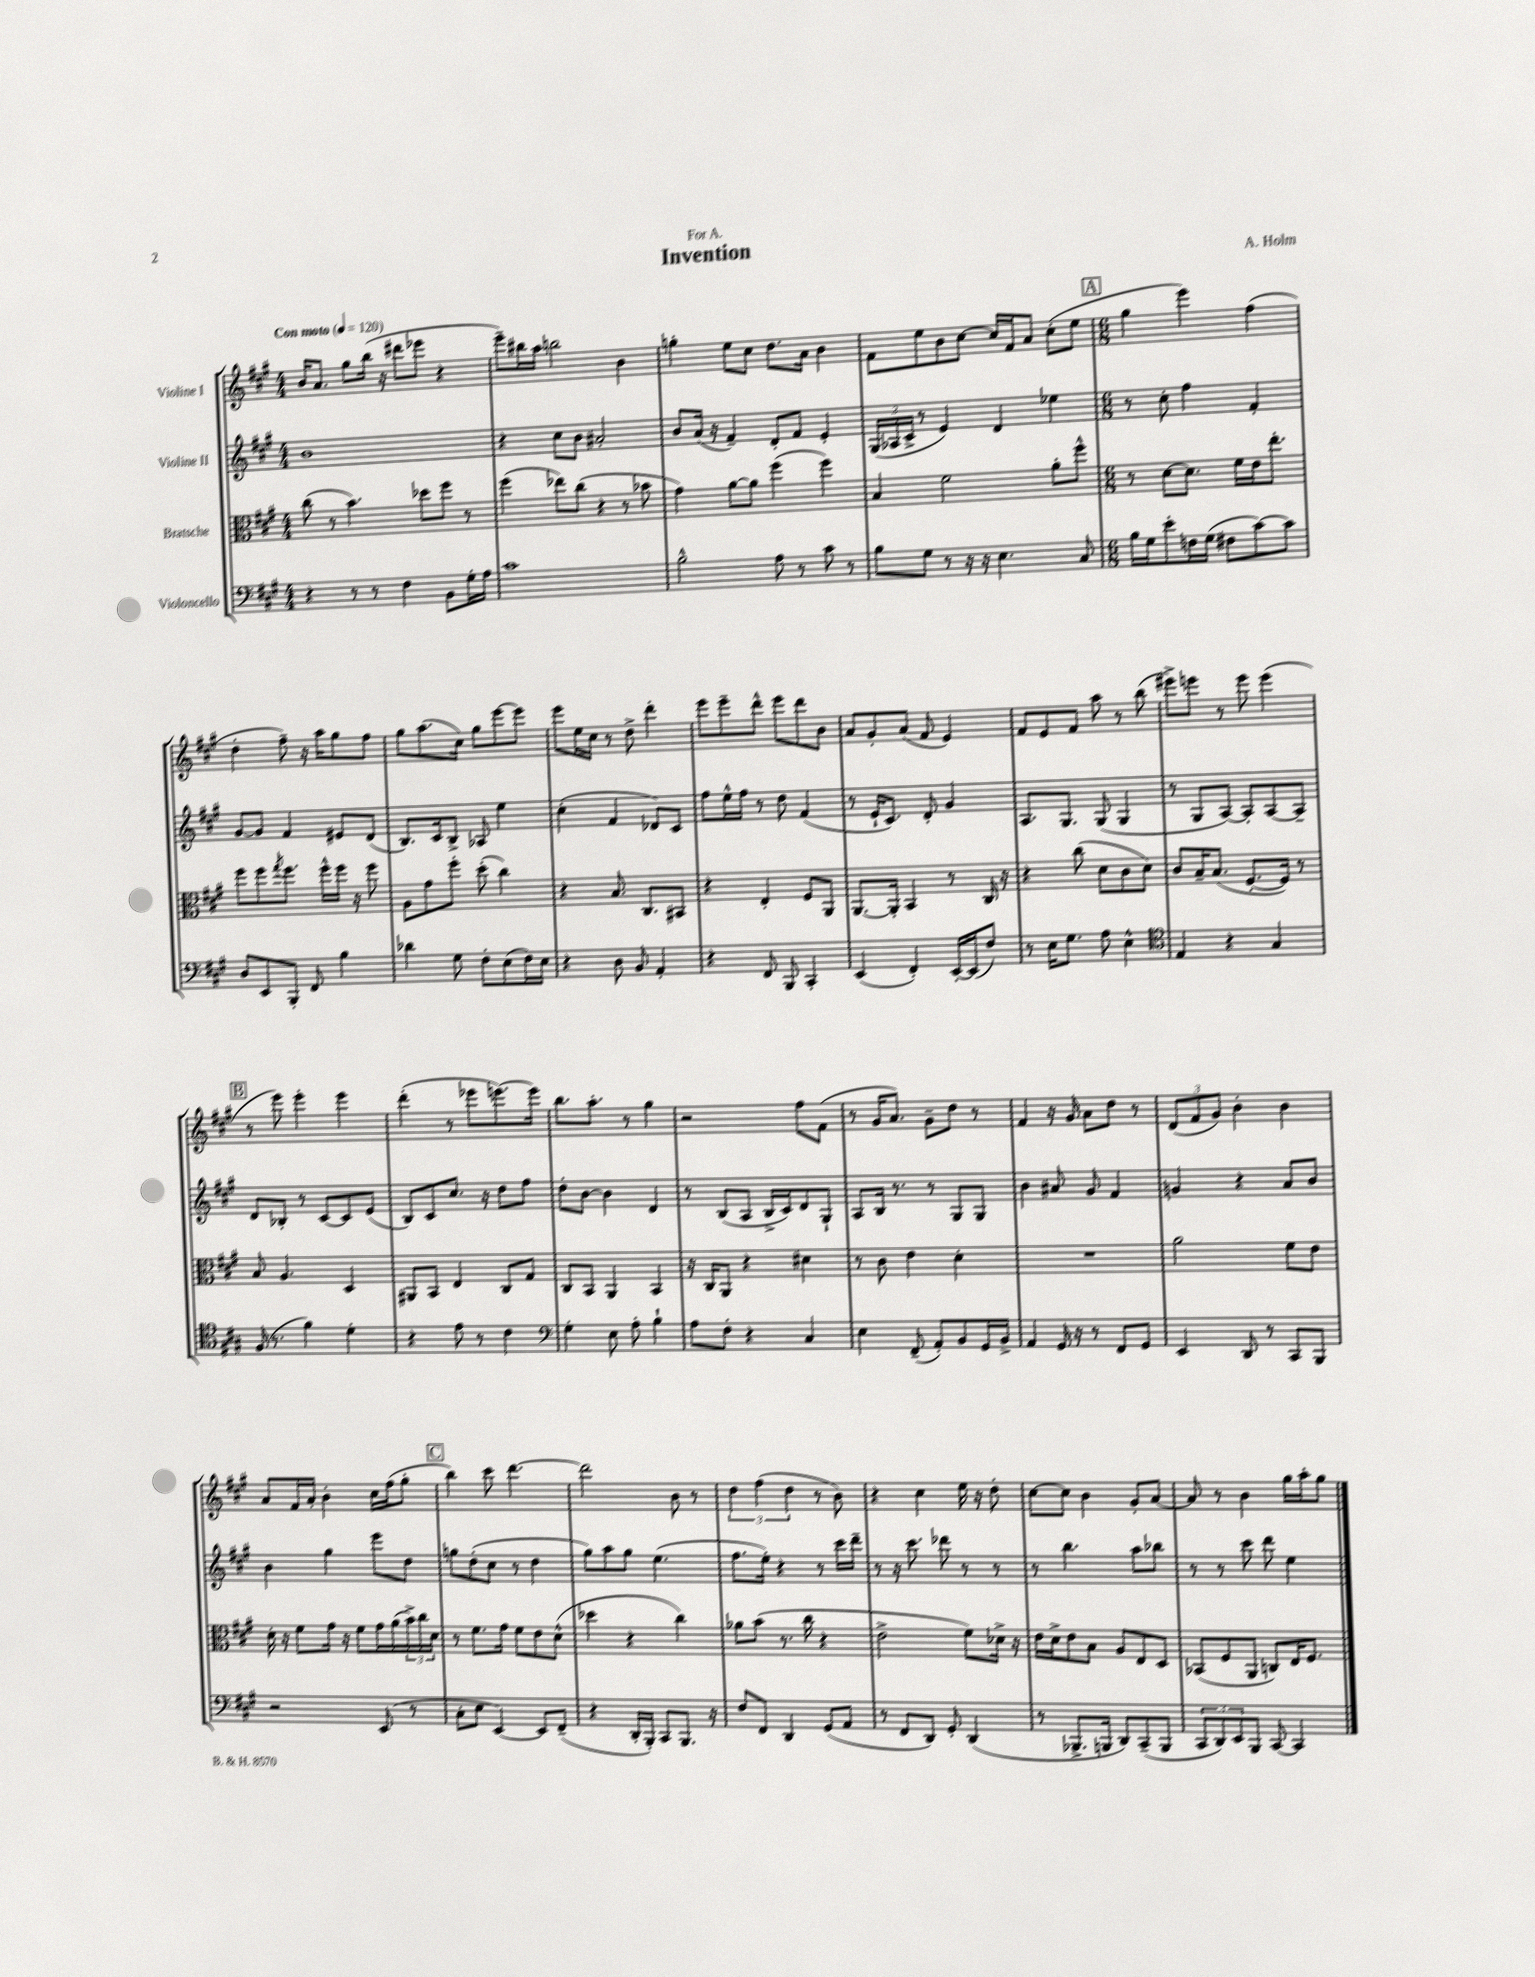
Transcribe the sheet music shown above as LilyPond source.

\header { title = "Invention" composer = "A. Holm" dedication = "For A." }
<<
\new StaffGroup <<
\new Staff = "s0" \with { instrumentName = "Violine I" } {
    \clef treble \key a \major \numericTimeSignature \time 4/4 \tempo "Con moto" 4 = 120
    b'16 a'8. gis''8 b''16( r16 dis'''8 ees'''8 r4 |
    e'''8--) bis''16 a''16 b''2 b'4 |
    g''4-. e''8 cis''8 d''8. a'16 b'4 |
    fis'8 e''8 b'8 cis''8~ cis''16 fis'16 a'8 cis''8-.( e''8 |
    \mark \markup { \box "A" } \numericTimeSignature \time 6/8 gis''4 e'''4) fis''4( |
    d''4-. fis''8--) r16 a''16 gis''8 fis''8 |
    gis''8 a''8.( cis''16) gis''8 e'''8~ e'''8 |
    e'''8 e''16 cis''16 r8 d''8-> d'''4-. |
    e'''8 e'''8-- d'''8-^ e'''8 d'''8 b'8 |
    a'8 gis'8-. a'8( fis'8 e'4) |
    fis'8 e'8 fis'8 a''8 r8 b''8( |
    eis'''8->) e'''8 r8 e'''8 e'''4( |
    \mark \markup { \box "B" } r8 e'''8) e'''4-. e'''4 |
    d'''4-.( r8 ees'''8 e'''8.~) e'''16 |
    b''8. a''8.-. r8 gis''4 |
    r2 fis''8 fis'8( |
    r8 gis'16 a'8.) gis'8-- d''8 r8 |
    fis'4 r16 gis'16 a'8 d''8 r8 |
    \tuplet 3/2 { d'8( fis'8 gis'8) } b'4-. b'4 |
    a'8 fis'16 a'16-. b'4-. cis''16 fis''16( gis''8-. |
    \mark \markup { \box "C" } b''4) cis'''8 d'''4.~ |
    d'''2 b'8 r8 |
    \tuplet 3/2 { d''4 fis''4( d''4 } r8 b'8) |
    r4 cis''4 e''16 r16 d''8-. |
    cis''8~ cis''8 b'4 gis'8-. a'8~ |
    a'8 r8 b'4 gis''16 a''16-. gis''8 \bar "|." |
}
\new Staff = "s1" \with { instrumentName = "Violine II" } {
    \clef treble \key a \major \numericTimeSignature \time 4/4
    b'1 |
    r4 cis''8 b'8 ais'2-. |
    b'8 a'16( r16 fis'4--) d'8-. fis'8 e'4-. |
    \tuplet 3/2 { gis16( aes16 cis'16-> } r8 e'4) d'4 ees''4 |
    \mark \markup { \box "A" } \numericTimeSignature \time 6/8 r8 cis''8-. fis''4 fis'4-. |
    gis'8~ gis'8 fis'4 eis'8 d'8( |
    b8.) cis'16 b8-> aes8 e''4 |
    cis''4-.( fis'4 des'8) cis'8 |
    fis''8 e''16-^ fis''16 r8 d''8 fis'4( |
    r8 e'16-! cis'8.) d'8-. gis'4 |
    a8. gis8. gis8( gis4 |
    r8 gis8 a8~) a8-. a8~ a8-- |
    \mark \markup { \box "B" } d'8 bes8-. r8 cis'8~ cis'8 e'8( |
    b8) cis'8 cis''8. r16 d''8 fis''8 |
    d''8-. b'8~ b'4 d'4 |
    r8 b8( a8 b16-> cis'16) d'8 gis8-! |
    a8 b16 r8. r8 gis8 gis8 |
    b'4 ais'8 gis'8 fis'4 |
    g'4 r4 a'8 b'8 |
    b'4 gis''4 e'''8 d''8 |
    \mark \markup { \box "C" } g''8 d''8-.( cis''8 r8 d''4 |
    gis''8) a''8 gis''8 e''4.( |
    fis''8. e''16-.) r4 r8 cis'''16 d'''16-- |
    r8 r16 cis'''8. des'''8 r8 r8 |
    r8 b''4. a''8 bes''8 |
    r8 r8 cis'''8 d'''8 e''4 \bar "|." |
}
\new Staff = "s2" \with { instrumentName = "Bratsche" } {
    \clef alto \key a \major \numericTimeSignature \time 4/4
    cis''8( r8 b'4.) des''8 fis''8 r8 |
    fis''4( ees''8) cis''8( r4 r8 bes'8 |
    gis'4) a'8~ a'8 fis''4( fis''4) |
    b4 fis'2 a'8-. fis''8-^ |
    \mark \markup { \box "A" } \numericTimeSignature \time 6/8 r8 d'8~ d'8. fis'16 e'16 e''8.-. |
    fis''8 fis''8 \acciaccatura { gis''8 } fis''8. fis''16-^ fis''16 r16 fis''8 |
    a8 gis'8 fis''8-. d''8-.( cis''4) |
    r4 b8. cis8. bis,8 |
    r4 e4-. fis8 a,8 |
    a,8.~ a,16-. b,4 r8 cis16 r16 |
    r4 cis''8( d'8 cis'8 d'8) |
    cis'8 b16-- b8.( fis8.~-. fis16) r8 |
    \mark \markup { \box "B" } b8 a4. d4 |
    ais,8 b,8 e4 cis8 gis8 |
    cis8 b,8 a,4 b,4 |
    r16 cis16 a,8 r4 dis'4 |
    r8 cis'8 e'4 d'4-. |
    R2. |
    a'2 fis'8 e'8 |
    d'16-. r16 fis'8 gis'16 r16 fis'8 gis'16 a'16( \tuplet 3/2 { b'16->) cis''16 d'16 } |
    \mark \markup { \box "C" } r8 fis'8. gis'16 fis'8 e'8 d'8-^( |
    des''4 r4 cis''4) |
    aes'8 b'8( r8. cis''16 r4 |
    e'2-> fis'8) des'16-> r16 |
    e'16 d'16-> e'8 b8 a8 e8 d8 |
    bes,8( fis8 a,8 c8) e16 fis8. \bar "|." |
}
\new Staff = "s3" \with { instrumentName = "Violoncello" } {
    \clef bass \key a \major \numericTimeSignature \time 4/4
    r4 r8 r8 fis4 b,8 gis16-. a16 |
    cis'1 |
    b2-^ a8 r8 cis'8 r8 |
    b8 gis8 r8 r16 r16 e4. cis8 |
    \mark \markup { \box "A" } \numericTimeSignature \time 6/8 b16 gis16 e'8-. f16 gis16( fis8 cis'8~) cis'8 |
    d8 e,8 b,,8-. fis,8 b4 |
    des'4 gis8 fis8-. e8( fis16) e16 |
    r4 d8 b,8 a,4-. |
    r4 fis,8 b,,8 cis,4-. |
    e,4( fis,4-.) e,16~-. e,16( fis8) |
    r8 e16 gis8. a8 e4-^ |
    \clef tenor e4 r4 gis4 |
    \mark \markup { \box "B" } fis16( r8. fis'4) d'4-. |
    r4 e'8 r8 cis'4 |
    \clef bass gis4-. e8 a8-. b4-! |
    a8 fis8-. r4 cis4 |
    e4 fis,8--( a,8-.) b,8 gis,16 b,16-> |
    a,4 gis,16 r16 r8 fis,8 gis,8 |
    e,4 d,8 r8 cis,8 b,,8 |
    r2 e,8( r8 |
    \mark \markup { \box "C" } cis8-. e8 e,4~) e,8 fis,8--( |
    r4 d,16-. b,,16-.) cis,8 b,,8. r16 |
    fis8 fis,8 d,4 gis,8( a,8 |
    r8 fis,8 d,8) gis,8-. d,4( |
    r8 bes,,8.-> b,,16 d,8) cis,8--( b,,8 |
    \tuplet 3/2 { cis,8 d,8) e,8 } b,,8 cis,8~ cis,4 \bar "|." |
}
>>
>>
\layout { \context { \Score \remove "Bar_number_engraver" } }
